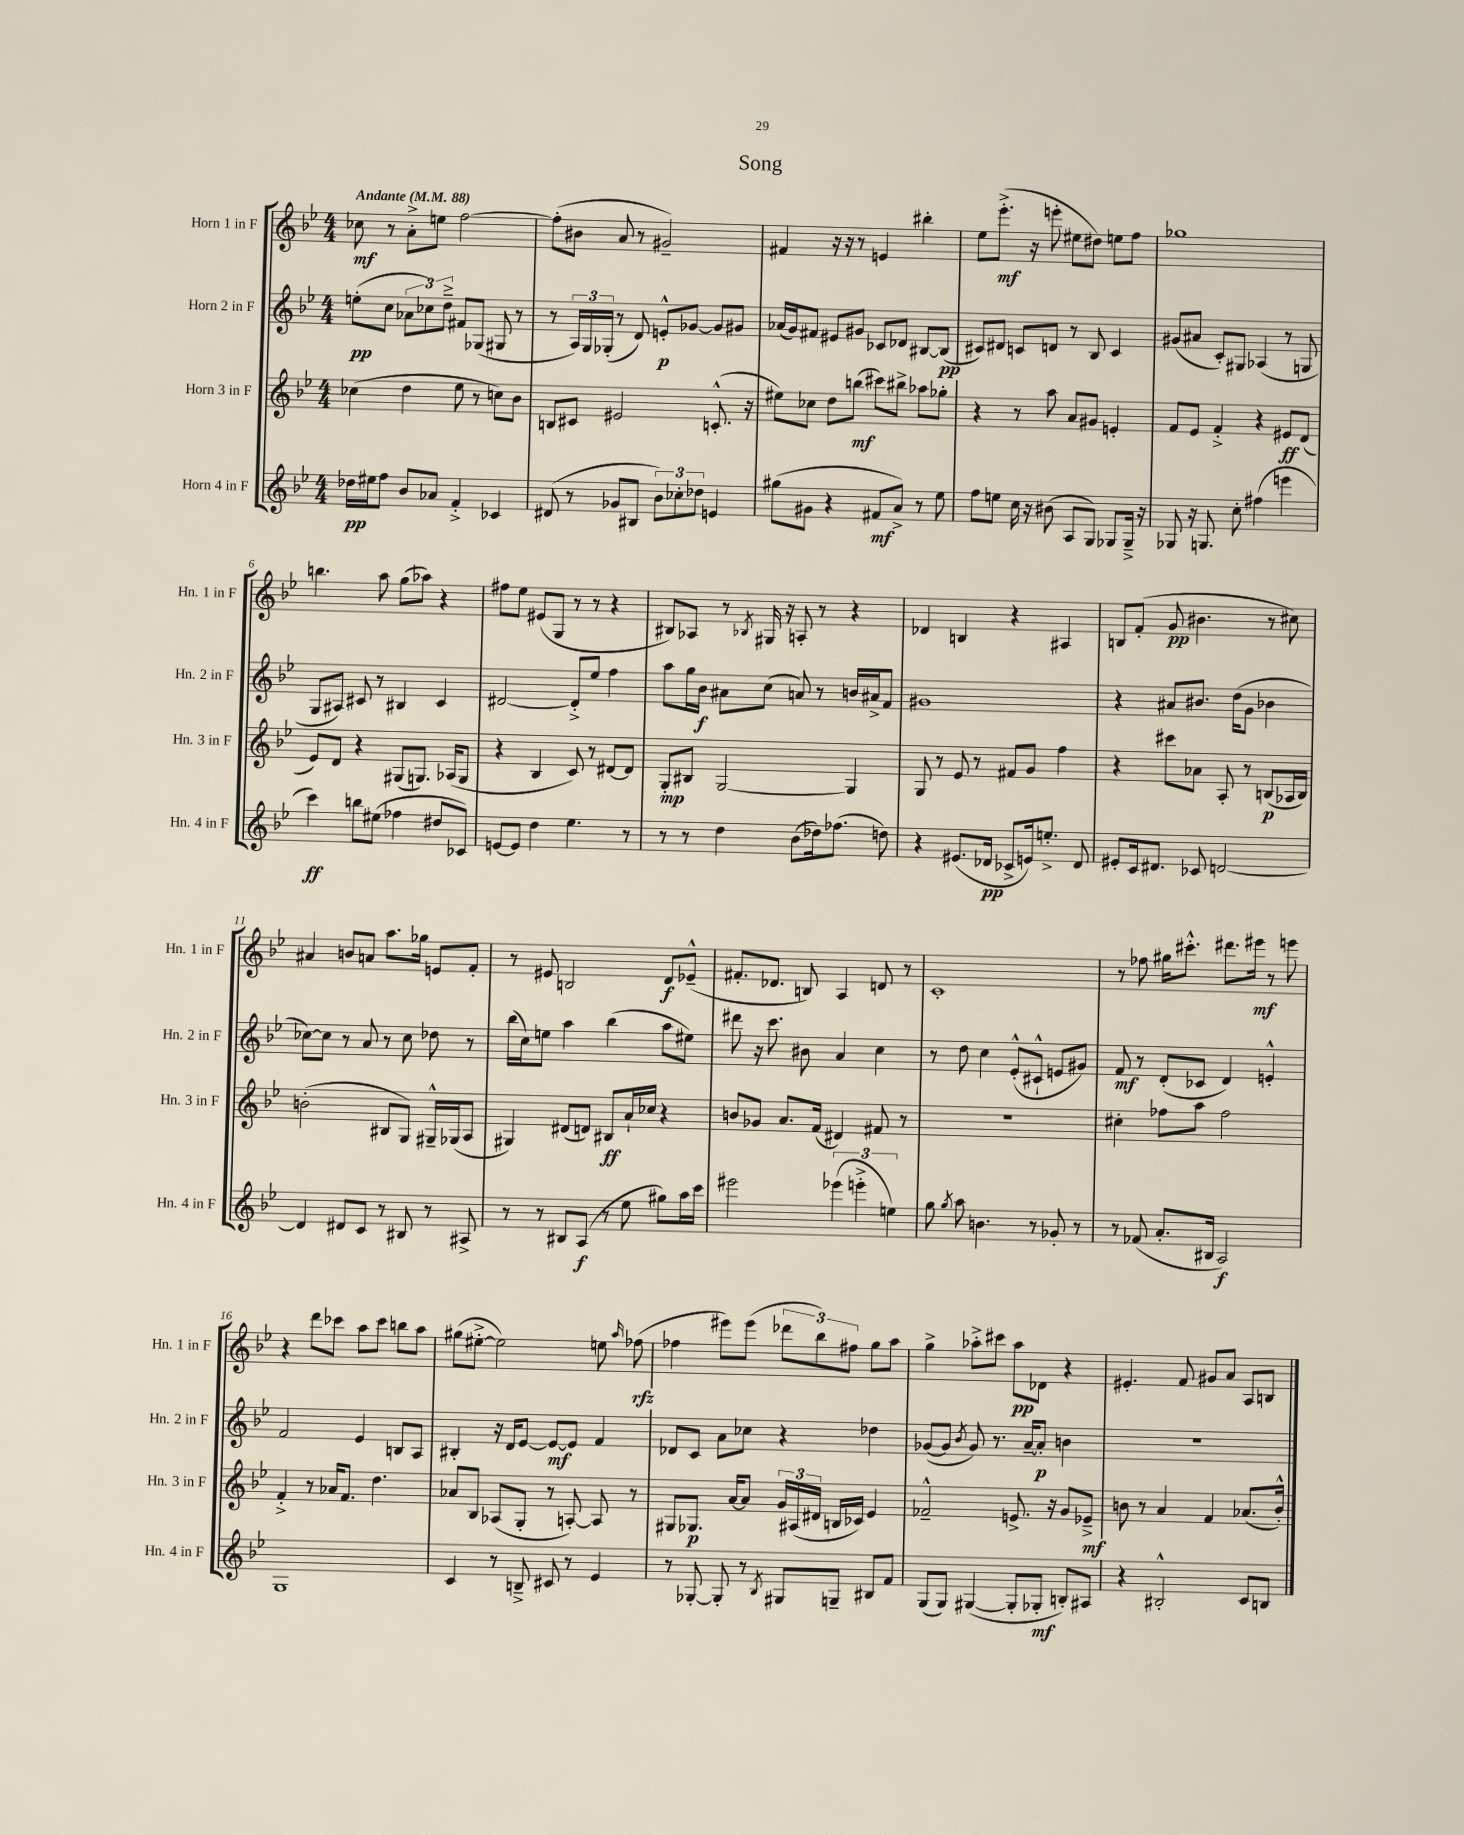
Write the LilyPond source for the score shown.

\header { title = "Song" }
<<
\new StaffGroup <<
\new Staff = "s0" \with { instrumentName = "Horn 1 in F" shortInstrumentName = "Hn. 1 in F" } {
    \clef treble \key bes \major \numericTimeSignature \time 4/4 \tempo "Andante" 4 = 88
    \autoBeamOff ces''8\mf r8 a'8[-.-> e''8] f''2~ |
    f''8[-.( bis'8] a'8 r8 gis'2--) |
    fis'4 r16 r16 r8 e'4 bis''4-. |
    ees''8[ ees'''8.]-.->\mf( r16 e'''8-. eis''8[ dis''8]) e''8[ f''8] |
    ges''1 |
    b''4. a''8 g''8[( aes''8]) r4 |
    fis''8[ ees''8] eis'8[( g8] r8 r8 r4 |
    bis8[) aes8] r8 \acciaccatura { bes8 } gis16 r16 a8-. r8 r4 |
    des'4 b4 r4 ais4 |
    b8[ f'8]-.( g'8\pp bis'4. r8 cis''8) |
    ais'4 b'8[ a'8] a''8.[ ges''16] e'8[ f'8]-. |
    r8 eis'8 b2 d'8[\f ees'8]---^( |
    fis'8.[-. des'8.] b8) a4 d'8 r8 |
    c'1-. |
    r8 fes''8 gis''16[ cis'''8.]-.-^ dis'''8.[ eis'''16]\mf r8 e'''8 |
    r4 d'''8[ ces'''8] a''8[ ces'''8] b''8[ a''8] |
    gis''8[( eis''8]~-.-> eis''2) e''8 \grace { a''16 } fes''8\rfz( |
    fes''4 eis'''8[) eis'''8]( \tuplet 3/2 { des'''8[ bes''8) fis''8] } g''8[ a''8] |
    g''4-> aes''8[-.-> cis'''8] aes''8[\pp des'8] r4 |
    eis'4.-. f'8 gis'8[ a'8] a8[ b8] \bar "|." |
}
\new Staff = "s1" \with { instrumentName = "Horn 2 in F" shortInstrumentName = "Hn. 2 in F" } {
    \clef treble \key bes \major \numericTimeSignature \time 4/4
    \autoBeamOff e''8[-.\pp( c''8] \tuplet 3/2 { aes'8[ ces''8) d''8]---> } fis'8[ ges8]( gis8 r8 |
    r8 \tuplet 3/2 { a16[) g16 ges16]-.( } r8 d'8) e'8[-.-^\p ges'8]~ ges'8[ gis'8] |
    aes'16[( g'16) fis'8] eis'8[ gis'8] ces'8[ des'8] bis8[~ bis8]\pp( |
    cis'8[) dis'8] c'8[ d'8] r8 bes8 c'4 |
    gis'8[( ais'8] c'8[-.) gis8] aes4( r8 g8 |
    g8[ ais8]) cis'8 r8 bis4 cis'4 |
    dis'2~ dis'8[-.-> ees''8] f''4 |
    a''8[ g''16 bes'16]\f ais'8[ c''8]( a'8) r8 b'16[ ais'16-> f'8] |
    gis'1 |
    r4 ais'8[ bis'8.] d''16[( g'8] bes'4 |
    ces''8[~) ces''8] r8 a'8 r8 ces''8 des''8 r8 |
    bes''16[( c''16) e''8] a''4 bes''4( a''8[ eis''8]) |
    dis'''8 r16 c'''8. bis'8 a'4 c''4 |
    r8 d''8 c''4 ees'8[-.-^( cis'8]-!-^ e'8[ gis'8]) |
    f'8\mf r8 d'8[-.( ces'8] d'4) e'4-.-^ |
    f'2 ees'4 b8[ a8] |
    bis4-. r16 d'16[ ees'8]~ ees'8[~\mf ees'8] f'4 |
    des'8[ c'8] a'8[ ces''8] r4 des''4 |
    ges'8[~( ges'8] \acciaccatura { bes'8 } ges'8) r8. a'16[~-- a'8]-.\p b'4 |
    R1 \bar "|." |
}
\new Staff = "s2" \with { instrumentName = "Horn 3 in F" shortInstrumentName = "Hn. 3 in F" } {
    \clef treble \key bes \major \numericTimeSignature \time 4/4
    \autoBeamOff ces''4( d''4 ees''8 r8 c''8[) bes'8] |
    b8[ cis'8] eis'2 c'8.-.-^( r16 |
    eis''8[) ces''8] d''8[ b''8]\mf( cis'''8[) bis''8]-> aes''8[ ges''8]-. |
    r4 r8 a''8 a'8[ gis'8] e'4-. |
    f'8[ ees'8] f'4-.-> r4 eis'8[\ff d'8]( |
    ees'8[) d'8] r4 gis8[( g8.]) aes16[( g8] |
    r4 bes4 c'8) r8 dis'8[~ dis'8] |
    g8[-.\mp bis8] g2~ g4 |
    g8 r8 ees'8 r8 fis'8[ g'8] f''4 |
    r4 cis'''8[ aes'8] a8-. r8 b8[\p( aes16 b16]) |
    b'2-.( bis8[ g8]) gis16[---^ ges16( a8] |
    gis4) dis'8[( d'8]) bis8[\ff a'16-! ces''16] r4 |
    b'8[ ges'8] a'8.[ f'16]( dis'4) fis'8 r8 |
    R1 |
    cis''4-. fes''8[ a''8] fes''2 |
    f'4-.-> r8 aes'16[ f'8.] d''4. |
    aes'8[ bes8] aes8[( g8]-. r8 a8~-.) a8 r8 |
    gis8[ ges8.]\p a'16[~ a'8] \tuplet 3/2 { g'16[ ais16( dis'16] } b16[ ces'16]) ees'4 |
    fes'2---^ e'8.-> r16 g'8[ ees'8]--->\mf |
    b'8 r8 a'4 f'4 aes'8.[( b'16]-.-^) \bar "|." |
}
\new Staff = "s3" \with { instrumentName = "Horn 4 in F" shortInstrumentName = "Hn. 4 in F" } {
    \clef treble \key bes \major \numericTimeSignature \time 4/4
    \autoBeamOff des''16[\pp eis''16 f''8] bes'8[ aes'8] f'4-.-> ces'4 |
    dis'8( r8 ges'8[ bis8] \tuplet 3/2 { bes'8[) ces''8-. des''8] } e'4 |
    gis''8[( gis'8] r4 fis'8[\mf a'8]->) r8 ees''8 |
    f''8[ e''8] c''16 r16 bis'8( a8[ g8]) ges8[ ges16]---> r16 |
    ges8 r16 g8. c''8-. fis''4( e'''4 |
    c'''4\ff) b''8[ eis''8]( fes''4 dis''8[ ces'8]) |
    e'8[~ e'8] d''4 ees''4. r8 |
    r8 r8 d''4 bes'8[( des''16) fes''8.]( d''8) |
    r4 eis'8.[( des'16]\pp ces'8[-> e'16) e''8.]-.-> des'8 |
    eis'8[-. c'16 dis'8.] ces'8 d'2~ |
    d'4 dis'8[ c'8] r8 bis8 r8 ais8-> |
    r8 r8 bis8[ a8]\f( r8 ees''8 gis''8[) a''16 c'''16] |
    eis'''2 \tuplet 3/2 { ees'''4( e'''4-.-> e''4) } |
    g''8 \acciaccatura { g''8 } a''8 b'4. r8 ges'8-. r8 |
    r8 fes'8( a'8.[-. bis16] a2\f) |
    g1 |
    c'4 r8 b8---> cis'8 r8 ees'4 |
    r8 ges8~-. ges8-. r8 \acciaccatura { bes8 } gis8[ g8]-- bis8[ f'8] |
    g8[( g8]) gis4~( gis8[-. ges8]-.\mf b8[-.) ais8] |
    r4 bis2-.-^ c'8[ b8] \bar "|." |
}
>>
>>
